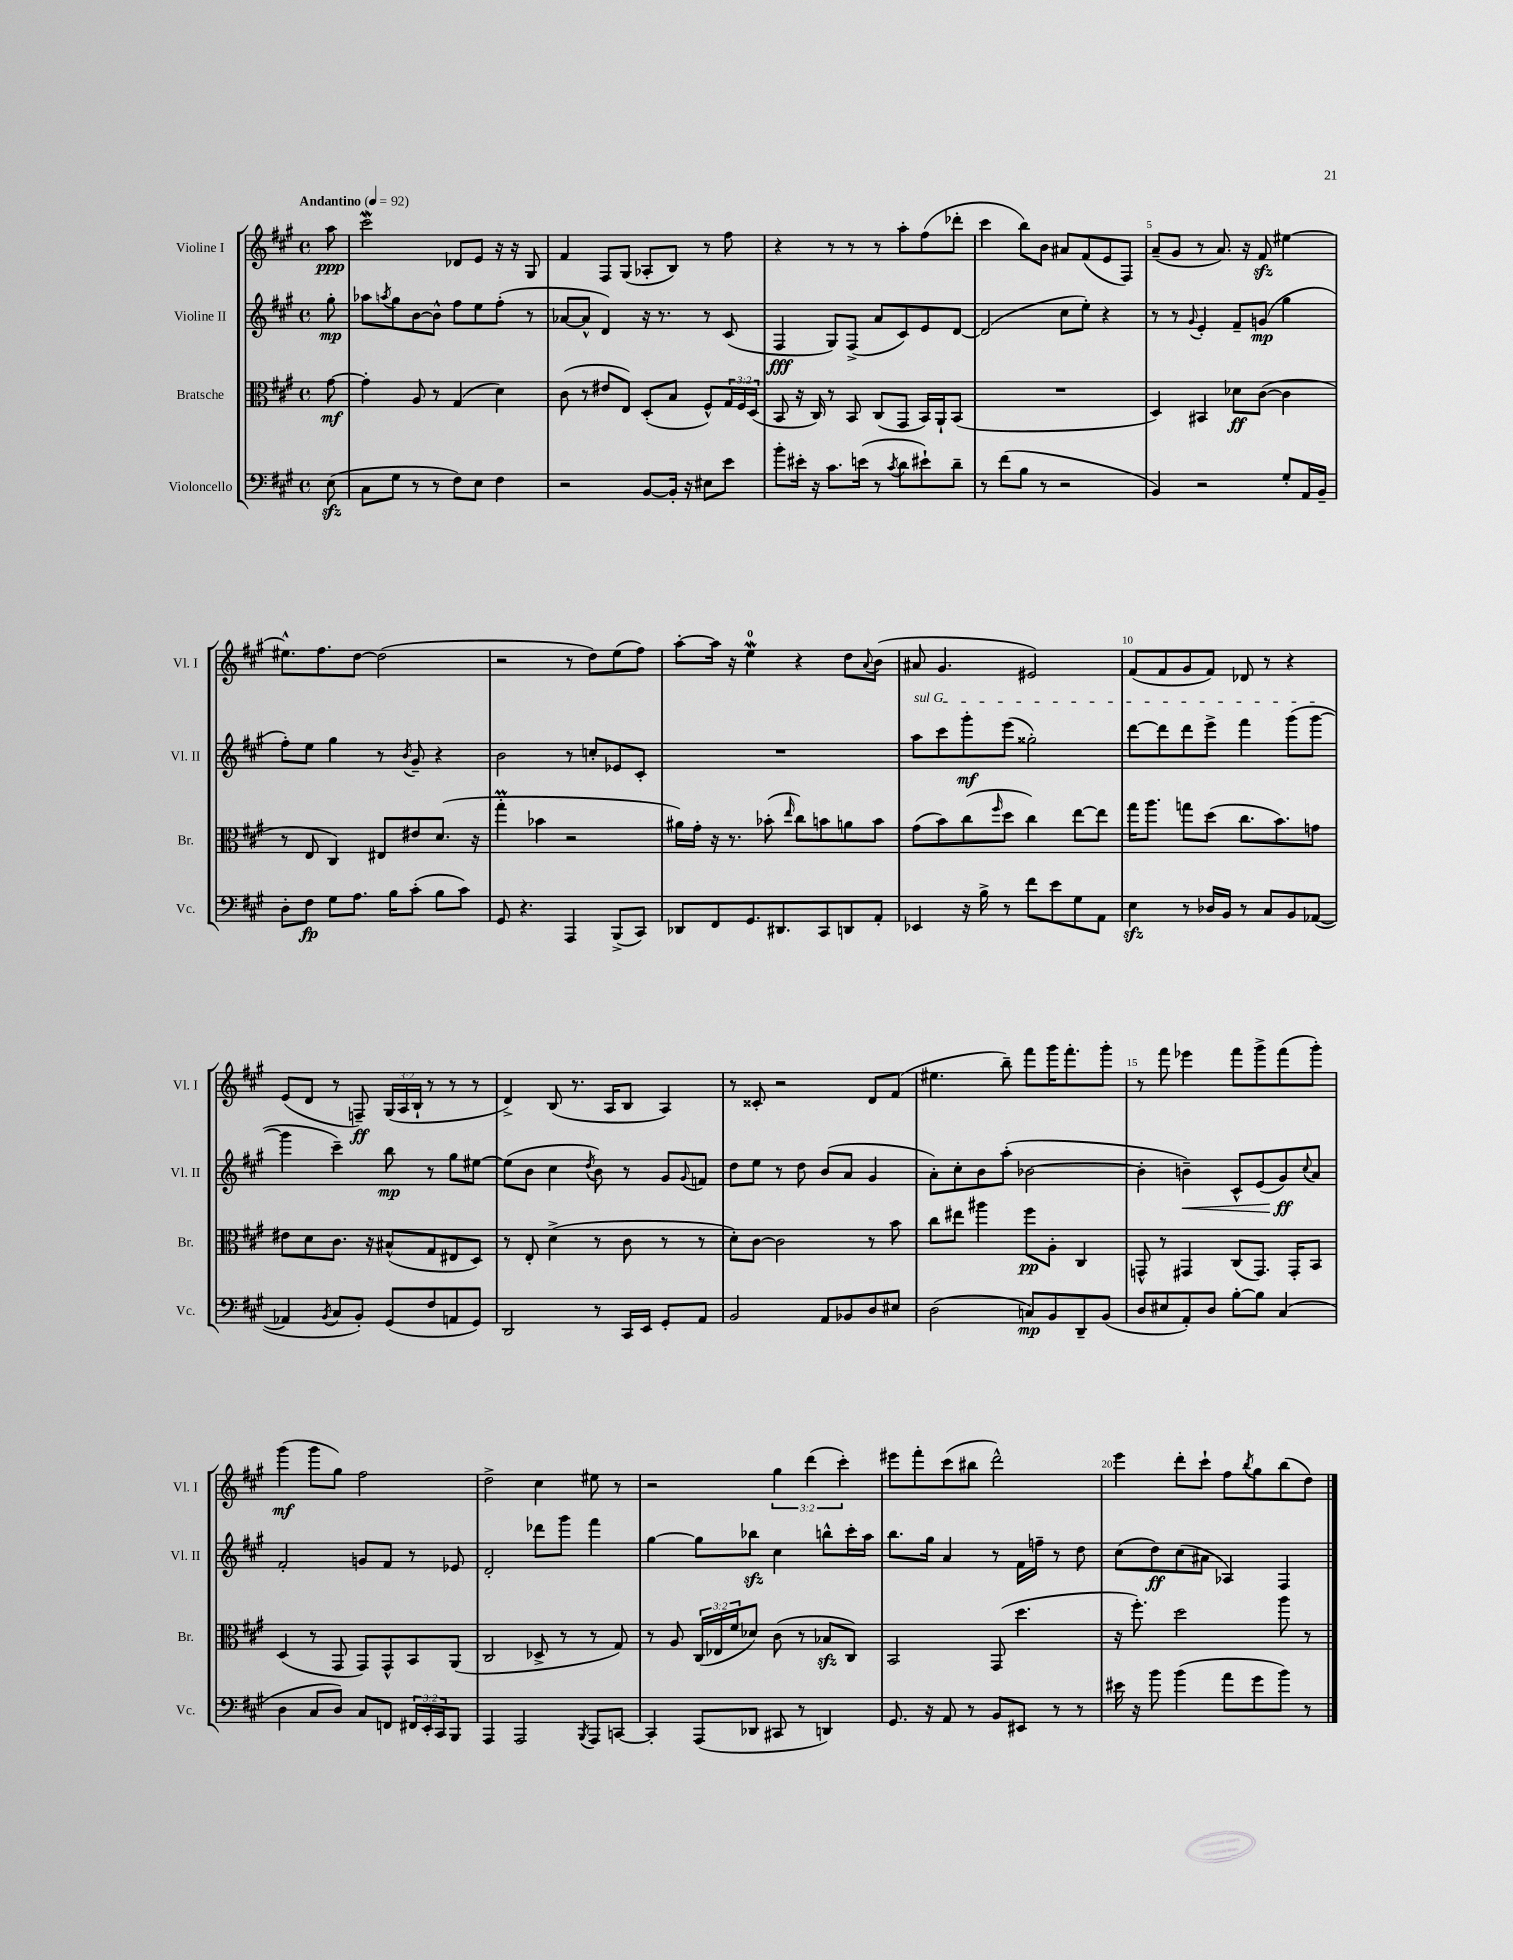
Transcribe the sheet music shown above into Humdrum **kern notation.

**kern	**kern	**kern	**kern
*staff4	*staff3	*staff2	*staff1
*clefF4	*clefC3	*clefG2	*clefG2
*k[f#c#g#]	*k[f#c#g#]	*k[f#c#g#]	*k[f#c#g#]
*M4/4	*M4/4	*M4/4	*M4/4
*met(c)	*met(c)	*met(c)	*met(c)
*MM92	*MM92	*MM92	*MM92
(8E\	[8g#\	8gg#'\	8aa\
=	=	=	=
8C#\L	4g#'\]	8aa-\L	2ccc#\
.	.	8qaa/	.
8G#\J	.	8gg#\	.
8r	8A/	[8b\	.
8r	8r	8b^^\]J	.
8F#\L)	(4G#/	8ff#\L	8d-/L
8E\J	.	8ee\	8e/J
4F#\	4d\)	(8ff#'\J	16r
.	.	.	16r
.	.	8r	8G#/
=	=	=	=
2r	(8c#\	[8a-/L	4f#/
.	8r	8a-^^/]J	.
.	8e#/L	4d/)	8F#/L
.	8E/J)	.	(8G#/J
[8BB/L	(8D'/L	16r	8A-'/L
.	.	8.r	.
16BB'/]Jk	8B/J	.	8B/J)
16r	.	.	.
8E#\L	8F#^^/L)	8r	8r
8e\J	24G#/L	(8c#/	8ff#\
.	24F#/	.	.
.	(24D/JJ	.	.
=	=	=	=
8b'\L	8BB/	4F#/	4r
16e#'\Jk	16r	.	.
16r	16C#/)	.	.
8.c#\L	8r	8G#/L)	8r
.	8BB/	(8F#^/J	8r
(16e\Jk	.	.	.
8r	(8C#/L	8a/L	8r
8qc#/	.	.	.
8d\L	8GG#/J	8c#/)	8aa'\L
8e#`\)	16BB/LL)	8e/	(8ff#\
.	16AA`/J	.	.
8d~\J	(8BB/J	[8d/J	8ddd-'\J
=	=	=	=
8r	1r	(2d/]	4ccc#\
(8f#\L	.	.	.
8B\J	.	.	8bb\L)
8r	.	.	8b\J
2r	.	8cc#\L	8a#/L
.	.	8ee'\J)	(8f#/
.	.	4r	8e/
.	.	.	8F#/J)
=	=	=	=
4BB/)	4D/)	8r	(8a~/L
.	.	8r	8g#/J
.	.	8qqg#/	.
2r	4BB#/	4e'/	8r
.	.	.	8.a/)
.	8d-\L	8f#~/L	.
.	.	.	16r
.	([8c#\J	(8g/J	8f#/
8G#'/L	4c#\]	4gg#\	[4ee#\
16AA/L	.	.	.
16BB~/JJ	.	.	.
=	=	=	=
8D'\L	8r	8ff#'\L)	8.ee#^^\]L
8F#\J	8E/	8ee\J	.
.	.	.	8.ff#\
8G#\L	4C#/)	4gg#\	.
8.A\J	.	.	[8dd\J
.	8E#/L	8r	(2dd\]
16B\LK	.	.	.
.	.	8qb/	.
(8c#'\J	8e#/	8g#~/	.
8B\L	(8.d/J	4r	.
8c#\J)	.	.	.
.	16r	.	.
=	=	=	=
8GG#/	4gg#'\	2b\	2r
4.r	.	.	.
.	4b-\	.	.
4AAA/	2r	8r	8r
.	.	8cc'/L	8dd\L)
(8BBB^/L	.	8e-/	(8ee\
8CC#/J)	.	8c#'/J	8ff#\J)
=	=	=	=
8DD-/L	16a#\LL)	1r	[8aa'\L
.	16g#'\JJ	.	.
8FF#/	16r	.	16aa\]Jk
.	8.r	.	16r
8.GG#/	.	.	4ee\
.	(8b-'\	.	.
8.DD#/	.	.	.
.	16qqee/	.	.
.	8cc#\L)	.	4r
8CC#/	8b\	.	.
8DD/	8a\	.	8dd\L
.	.	.	8qqa/
8AA'/J	8b\J	.	(8b\J
=	=	=	=
4EE-/	(8g#\L	8aa\L	8a#/
.	8b\)	8ccc#\	4.g#/
16r	(8cc#\	8ggg#'\	.
16B^\	.	.	.
.	16qqff#/	.	.
8r	8dd\J	(8eee\J	.
8f#\L	4cc#\)	2gg##'\)	2e#/)
8e\	.	.	.
8G#\	[8ee\L	.	.
8AA\J	8ee\]J	.	.
=	=	=	=
4E\	16gg#\LK	[8ddd\L	(8f#/L
.	8.aa\J	.	.
.	.	8ddd\]	8f#/
8r	8gg\L	8ddd\	8g#/
16D-/LL	(8dd\J	8eee^\J	8f#/J)
16BB/JJ	.	.	.
8r	8.cc#\L	4fff#\	8d-/
8C#/L	.	.	8r
.	8.b\)	.	.
8BB/	.	(8ggg#\L	4r
([8AA-/J	8g\J	[8ggg#\J	.
=	=	=	=
4AA-/]	8e#\L	4ggg#\]	(8e/L
.	8d\	.	8d/J
8qBB/	.	.	.
8C#/L	8.c#\J	4ccc#~\)	8r
8BB'/J)	.	.	8F~/)
.	16r	.	.
(8GG#/L	(8B#^^/L	8bb\	(24G#/LL
.	.	.	24A/
.	.	.	24B`/JJ
8F#/	8G#/	8r	8r
8AA/	8E#/	8gg#\L	8r
8GG#/J)	8D/J)	[8ee#\J	8r
=	=	=	=
2DD/	8r	(8ee#\]L	4d^/)
.	8E'/	8b\J	.
.	(4d^\	4cc#\	(8B/
.	.	.	8.r
.	.	8qdd/	.
8r	8r	8b\)	.
.	.	.	16A/LK
16CC#/LL	8c#\	8r	8B/J
16EE/JJ	.	.	.
8GG#'/L	8r	8g#/L	4A/)
.	.	8qqg#/	.
8AA/J	8r	8f/J	.
=	=	=	=
2BB/	8d'\L)	8dd\L	8r
.	[8c#\J	8ee\J	8c##'/
.	2c#\]	8r	2r
.	.	8dd\	.
8AA/L	.	(8b/L	.
8BB-/	.	8a/J	.
8D/	8r	4g#/	8d/L
8E#/J	8b\	.	(8f#/J
=	=	=	=
(2D\	8cc#\L	8a'\L)	4.ee#\
.	8ee#\J	8cc#'\	.
.	4aa#\	8b\	.
.	.	(8aa'\J	8bb~\)
8C/L)	8ff#\L	[2b-\	8fff#\L
8BB/	8A'\J	.	16ggg#\K
.	.	.	8.fff#'\
8DD~/	4C#/	.	.
(8BB/J	.	.	8ggg#'\J
=	=	=	=
8D/L	8GG^^/	4b-'\]	8r
8E#/	8r	.	8fff#\
8AA'/)	4GG#/	4b~\)	4eee-\
8D/J	.	.	.
[8B'\L	(8C#/L	8c#^^/L	8fff#\L
8B\]J	8.GG#/J)	(8e/	8ggg#^\
(4C#/	.	8g#/)	(8fff#\
.	16GG#'/LK	.	.
.	.	8qqcc#/	.
.	8BB/J	8a/J	8ggg#'\J)
=	=	=	=
4D\	(4D/	2f#'/	(4ggg#\
8C#/L	8r	.	8ggg#\L
8D/J)	8GG#/	.	8gg#\J)
8C#/L	8GG#/L)	8g/L	2ff#\
8FF/J	8GG#^^/	8f#/J	.
24FF#/LL	8BB/	8r	.
24EE'/	.	.	.
24CC#/J	.	.	.
8BBB/J	(8AA/J	8e-/	.
=	=	=	=
4AAA/	2C#/	2d'/	2dd^\
2AAA/	.	.	.
.	8D-^/	8ddd-\L	4cc#\
.	8r	8ggg#\J	.
8qBBB/	.	.	.
8AAA/L	8r	4fff#\	8ee#\
[8CC/J	8G#/)	.	8r
=	=	=	=
4CC'/]	8r	[4gg#\	2r
.	8A/	.	.
(8AAA/L	(24C#/LL	8gg#\]L	.
.	24E-/	.	.
.	24f#/J	.	.
8DD-/J	8d-/J)	8bb-\J	.
8CC#/	(8c#\	4cc#\	6gg#\
8r	8r	.	.
.	.	.	(6ddd\
4DD/)	8B-/L	8bb^^\L	.
.	.	.	6ccc#'\)
.	8C#/J)	16ccc#'\L	.
.	.	16aa\JJ	.
=	=	=	=
8.GG#/	2BB/	8.bb\L	8eee#\L
.	.	.	8fff#'\
16r	.	16gg#\Jk	.
8AA/	.	4a/	(8ccc#\
8r	.	.	8bb#\J
8BB/L	(8GG#/	8r	2ddd^^\)
8EE#/J	4.dd\	16f#\LL	.
.	.	16ff~\JJ	.
8r	.	8r	.
8r	.	8dd\	.
=	=	=	=
16e#\	16r	(8cc#\L	4eee\
16r	8.ff#'\)	.	.
8b\	.	8dd\)	.
(4b\	2dd\	(8cc#\	8ddd'\L
.	.	8a#\J	8ccc#`\J
8a\L	.	4A-/)	8ff#\L
.	.	.	8qbb/
8g#\	.	.	8gg#\
8b\J)	8aa\	4F#/	(8bb\
8r	8r	.	8dd\J)
==	==	==	==
*-	*-	*-	*-
